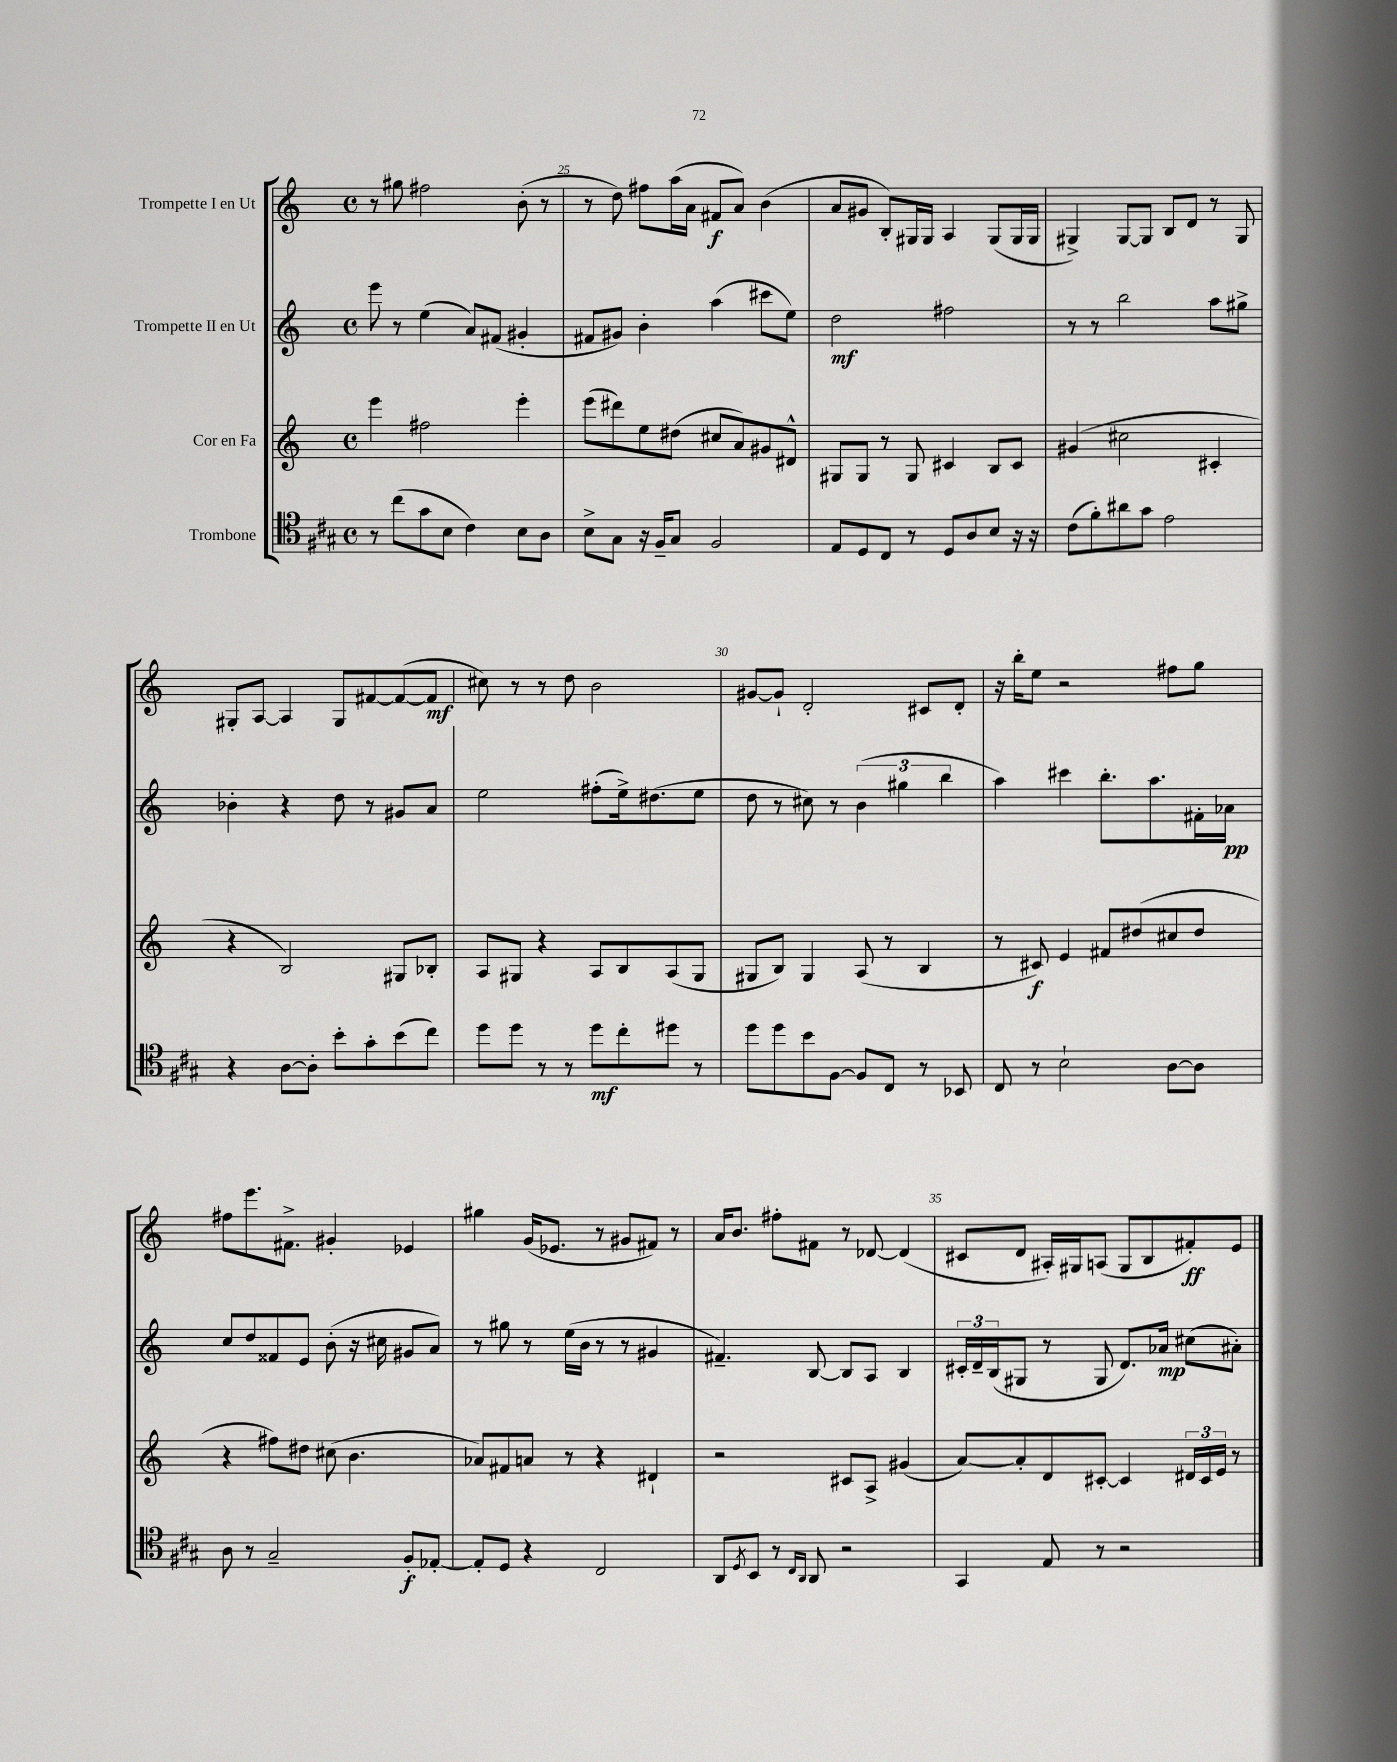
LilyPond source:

<<
\new StaffGroup <<
\new Staff = "s0" \with { instrumentName = "Trompette I en Ut" } {
    \clef treble \key c \major \defaultTimeSignature \time 4/4
    r8 gis''8 fis''2 b'8-.( r8 |
    r8 d''8) fis''8 a''16( a'16 fis'8\f a'8) b'4( |
    a'8 gis'8 b8-.) gis16 gis16 a4 gis8( gis16 gis16 |
    gis4->) gis8~ gis8 b8 d'8 r8 gis8 |
    gis8-. a8~ a4 gis8 fis'8~ fis'8~( fis'8\mf |
    cis''8) r8 r8 d''8 b'2 |
    gis'8~ gis'8-! d'2-. cis'8 d'8-. |
    r16 b''16-. e''8 r2 fis''8 g''8 |
    fis''8 e'''8. fis'8.-> gis'4-. ees'4 |
    gis''4 g'16( ees'8. r8 gis'8 fis'8) r8 |
    a'16 b'8. fis''8-. fis'8 r8 des'8~ des'4( |
    cis'8 d'8 ais16-.) gis16 a8( gis8 b8 fis'8-.\ff) e'8 \bar "|." |
}
\new Staff = "s1" \with { instrumentName = "Trompette II en Ut" } {
    \clef treble \key c \major \defaultTimeSignature \time 4/4
    e'''8 r8 e''4( a'8) fis'8( gis'4-. |
    fis'8 gis'8) b'4-. a''4( cis'''8 e''8) |
    d''2\mf fis''2 |
    r8 r8 b''2 a''8 gis''8-> |
    bes'4-. r4 d''8 r8 gis'8 a'8 |
    e''2 fis''8-.( e''16->) dis''8.( e''8 |
    d''8 r8 cis''8) r8 \tuplet 3/2 { b'4( gis''4 b''4 } |
    a''4) cis'''4 b''8.-. a''8. fis'16-. aes'16\pp |
    c''8 d''8 fisis'8 e'8 b'8-.( r16 cis''16 gis'8 a'8) |
    r8 gis''8 r8 e''16( b'16 r8 r8 gis'4 |
    fis'4.--) b8~ b8 a8 b4 |
    \tuplet 3/2 { cis'16-. d'16-- b16( } gis8 r8 gis8 d'8.) aes'16\mp cis''8( ais'8-.) \bar "|." |
}
\new Staff = "s2" \with { instrumentName = "Cor en Fa" } {
    \clef treble \key c \major \defaultTimeSignature \time 4/4
    e'''4 fis''2 e'''4-. |
    e'''8( dis'''8) e''8 dis''8( cis''8 a'8) gis'8 dis'8-^ |
    gis8 gis8 r8 gis8 cis'4 b8 cis'8 |
    gis'4( cis''2 cis'4-. |
    r4 b2) gis8 bes8-. |
    a8 gis8 r4 a8 b8 a8( gis8 |
    gis8 b8) gis4 a8( r8 b4 |
    r8 cis'8\f) e'4 fis'8 dis''8( cis''8 dis''8 |
    r4 fis''8) dis''8 cis''8( b'4. |
    aes'8) fis'8 a'8 r8 r4 dis'4-! |
    r2 cis'8 a8-> gis'4( |
    a'8~) a'8-. d'8 cis'8~-. cis'4 \tuplet 3/2 { dis'16 cis'16 e'16 } r8 \bar "|." |
}
\new Staff = "s3" \with { instrumentName = "Trombone" } {
    \clef tenor \key a \major \defaultTimeSignature \time 4/4
    r8 cis''8( gis'8 b8 cis'4) b8 a8 |
    b8-> gis8 r16 fis16-- gis8 fis2 |
    e8 d8 cis8 r8 d8 a8 b8 r16 r16 |
    cis'8( fis'8-.) ais'8 gis'8 e'2 |
    r4 a8~ a8-. b'8-. gis'8-. b'8( cis''8) |
    d''8 d''8 r8 r8 d''8\mf cis''8-. dis''8 r8 |
    d''8 d''8 b'8 fis8~ fis8 cis8 r8 bes,8 |
    cis8 r8 b2-! a8~ a8 |
    a8 r8 gis2-- fis8-.\f ees8~-. |
    ees8-. d8 r4 cis2 |
    a,8 \acciaccatura { d8 } b,8 r8 \grace { cis16 a,16 } a,8 r2 |
    gis,4 e8 r8 r2 \bar "|." |
}
>>
>>
\layout { \context { \Score currentBarNumber = #24 \override BarNumber.break-visibility = ##(#f #t #t) barNumberVisibility = #(every-nth-bar-number-visible 5) } }
